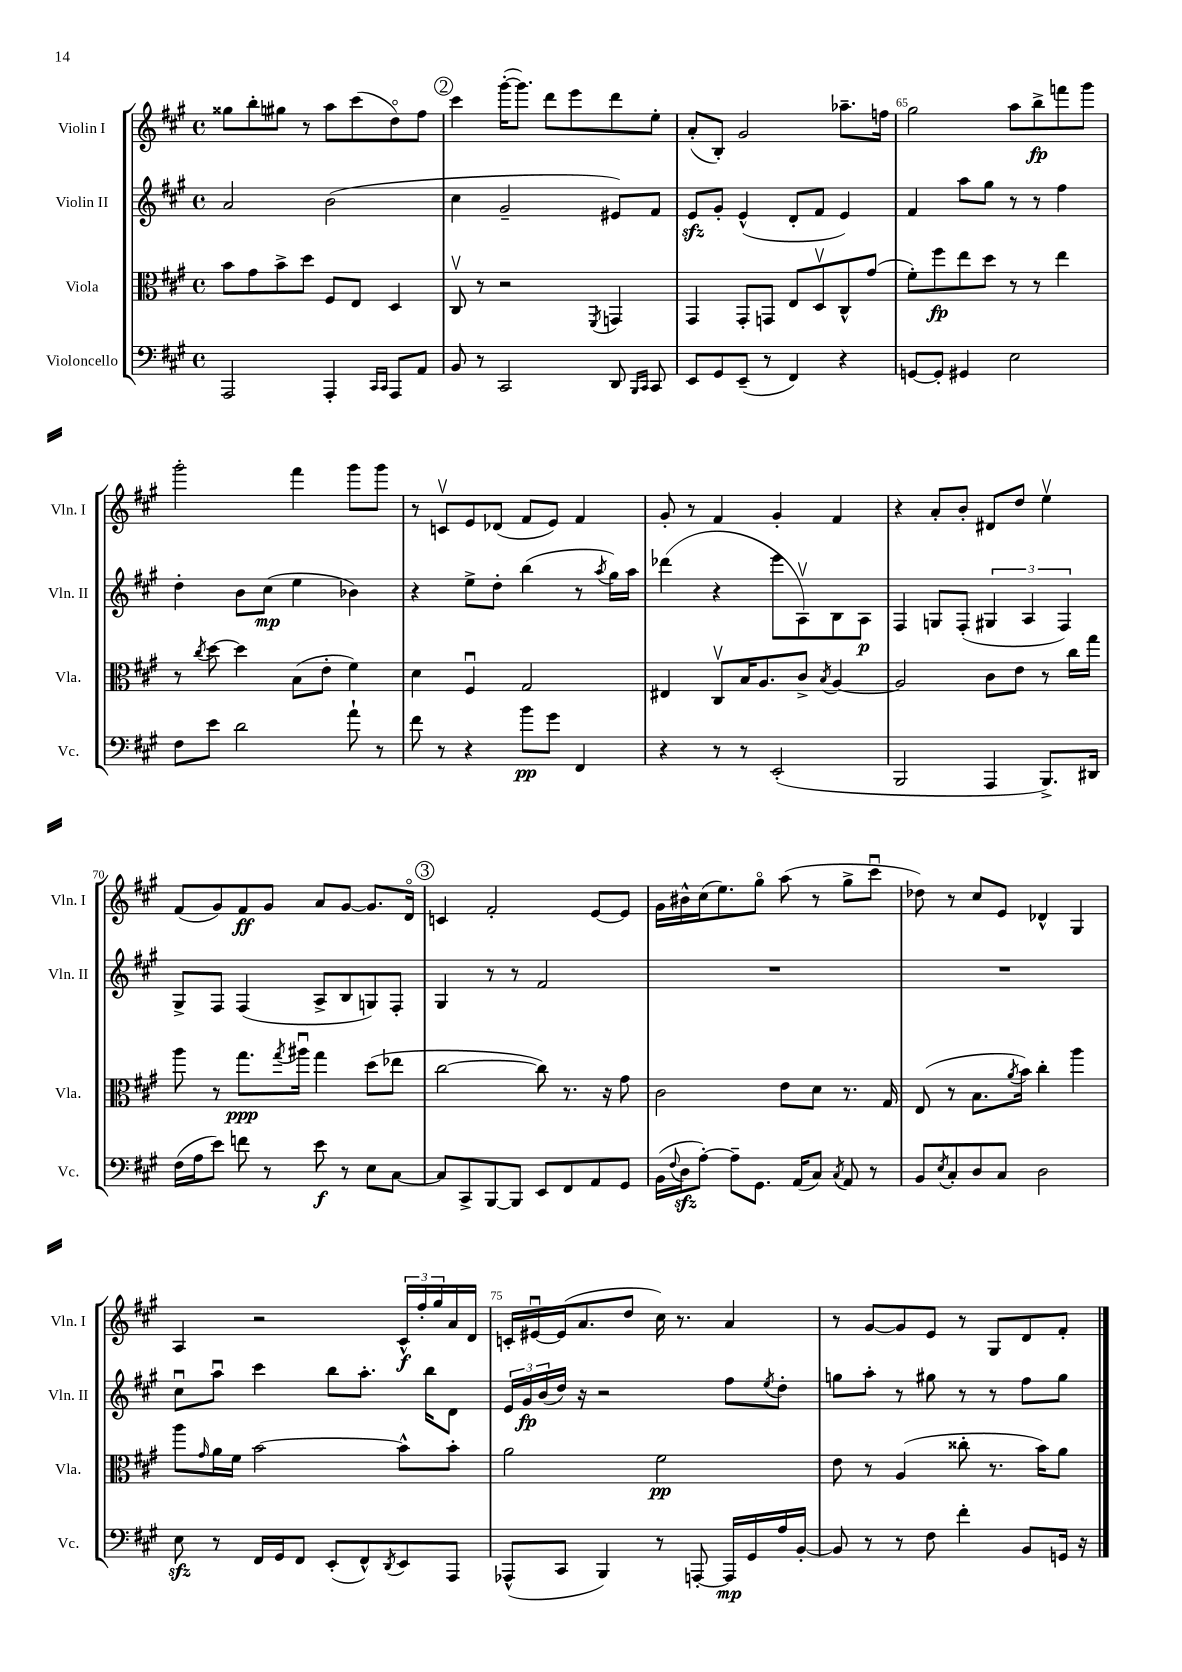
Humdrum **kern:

**kern	**dynam	**kern	**dynam	**kern	**dynam	**kern	**dynam
*part4	*part4	*part3	*part3	*part2	*part2	*part1	*part1
*staff4	*staff4	*staff3	*staff3	*staff2	*staff2	*staff1	*staff1
*I"Violoncello	*	*I"Viola	*	*I"Violin II	*	*I"Violin I	*
*I'Vc.	*	*I'Vla.	*	*I'Vln. II	*	*I'Vln. I	*
*clefF4	*	*clefC3	*	*clefG2	*	*clefG2	*
*k[f#c#g#]	*	*k[f#c#g#]	*	*k[f#c#g#]	*	*k[f#c#g#]	*
*M4/4	*	*M4/4	*	*M4/4	*	*M4/4	*
*met(c)	*	*met(c)	*	*met(c)	*	*met(c)	*
=62	=62	=62	=62	=62	=62	=62	=62
2AAA/	.	8b\L	.	2a/	.	8gg##X\L	.
.	.	8g#\	.	.	.	8bb'\	.
.	.	8b^\	.	.	.	8gg#X\J	.
.	.	8dd\J	.	.	.	8r	.
4AAA'/	.	8F#/L	.	(2b\	.	8aa\L	.
.	.	8E/J	.	.	.	(8ccc#\	.
16qqCC#/LL	.	.	.	.	.	.	.
16qqCC#/JJ	.	.	.	.	.	.	.
8AAA/L	.	4D/	.	.	.	8dd\)	.
8AA/J	.	.	.	.	.	8ff#\J	.
!!LO:REH:place=s1:t=2
=63	=63	=63	=63	=63	=63	=63	=63
8BB/	.	8C#v/	.	4cc#\	.	4ccc#\	.
8r	.	8r	.	.	.	.	.
2CC#/	.	2r	.	2g#~/	.	([16ggg#'\KL	.
.	.	.	.	.	.	8.ggg#\J])	.
.	.	.	.	.	.	8ddd\L	.
.	.	.	.	.	.	8eee\	.
.	.	8qFF#/	.	.	.	.	.
8DD/	.	4GGn/	.	8e#X/L)	.	8ddd\	.
16qqBBB/LL	.	.	.	.	.	.	.
16qqCC#/JJ	.	.	.	.	.	.	.
8CC#/	.	.	.	8f#/J	.	8ee'\J	.
=64	=64	=64	=64	=64	=64	=64	=64
8EE/L	.	4GG#/	.	8ezz/L	.	(8a'/L	.
8GG#/	.	.	.	8g#'/J	.	8B'/J)	.
(8EE~/J	.	8GG#'/L	.	(4e^^/	.	2g#/	.
8r	.	8GGn/J	.	.	.	.	.
4FF#/)	.	8E/L	.	8d'/L	.	.	.
.	.	8Dv/	.	8f#/J	.	.	.
4r	.	8C#^^/	.	4e/)	.	8.aa-X~\L	.
.	.	(8g#/J	.	.	.	.	.
.	.	.	.	.	.	16ffn\Jk	.
=65	=65	=65	=65	=65	=65	=65	=65
[8GGn/L	.	8f#'\L)	.	4f#/	.	2gg#\	.
8GG'/J]	.	8ff#\	fp	.	.	.	.
4GG#X/	.	8ee\	.	8aa\L	.	.	.
.	.	8dd\J	.	8gg#\J	.	.	.
2E\	.	8r	.	8r	.	8aa\L	.
.	.	8r	.	8r	.	8bb^\	fp
.	.	4ee\	.	4ff#\	.	8fffn\	.
.	.	.	.	.	.	8ggg#\J	.
!!LO:LB:g=z
=66	=66	=66	=66	=66	=66	=66	=66
8F#\L	.	8r	.	4dd'\	.	2ggg#'\	.
.	.	8qcc#/	.	.	.	.	.
8e\J	.	[8dd\	.	.	.	.	.
2d\	.	4dd\]	.	8b\L	.	.	.
.	.	.	.	(8cc#\J	mp	.	.
.	.	(8B\L	.	4ee\	.	4fff#\	.
.	.	8e'\J	.	.	.	.	.
8a`\	.	4f#\)	.	4b-X\)	.	8ggg#\L	.
8r	.	.	.	.	.	8ggg#\J	.
=67	=67	=67	=67	=67	=67	=67	=67
8f#\	.	4d\	.	4r	.	8r	.
8r	.	.	.	.	.	8cnv/L	.
4r	.	4F#u/	.	8ee^\L	.	8e/	.
.	.	.	.	8dd'\J	.	(8d-X/J	.
8b\L	pp	2G#/	.	(4bb\	.	8f#/L	.
8g#\J	.	.	.	.	.	8e/J)	.
4FF#/	.	.	.	8r	.	4f#/	.
.	.	.	.	8qaa/	.	.	.
.	.	.	.	16gg#\LL)	.	.	.
.	.	.	.	16aa\JJ	.	.	.
=68	=68	=68	=68	=68	=68	=68	=68
4r	.	4E#X/	.	(4ddd-X\	.	8g#'/	.
.	.	.	.	.	.	8r	.
8r	.	8C#v/L	.	4r	.	4f#/	.
8r	.	16B/K	.	.	.	.	.
.	.	8.A/	.	.	.	.	.
(2EE'/	.	.	.	8eee\L	.	4g#'/	.
.	.	8c#^/J	.	8Av\)	.	.	.
.	.	8qB/	.	.	.	.	.
.	.	[4A/	.	8B\	.	4f#/	.
.	.	.	.	8A\J	p	.	.
=69	=69	=69	=69	=69	=69	=69	=69
2BBB/	.	2A/]	.	4F#/	.	4r	.
.	.	.	.	8Gn/L	.	8a'/L	.
.	.	.	.	(8F#'/J	.	8b'/J	.
4AAA/	.	8c#\L	.	6G#X/	.	8d#X/L	.
.	.	8e\J	.	.	.	8dd/J	.
.	.	.	.	6A/	.	.	.
8.BBB^/L)	.	8r	.	.	.	4eev\	.
.	.	.	.	6F#/)	.	.	.
.	.	16cc#\LL	.	.	.	.	.
16DD#X/Jk	.	16gg#\JJ	.	.	.	.	.
!!LO:LB:g=z
=70	=70	=70	=70	=70	=70	=70	=70
(16F#\LL	.	8aa\	.	8G#^/L	.	(8f#/L	.
16A\J	.	.	.	.	.	.	.
8e\J)	.	8r	.	8F#/J	.	8g#/)	.
8fn\	.	8.gg#\L	ppp	(4F#/	.	8f#/	ff
8r	.	.	.	.	.	8g#/J	.
.	.	8qgg#/	.	.	.	.	.
.	.	16aa#Xu\Jk	.	.	.	.	.
8e\	f	4gg#\	.	8A^/L	.	8a/L	.
8r	.	.	.	8B/	.	[8g#/J	.
8E\L	.	(8dd\L	.	8Gn/)	.	8.g#/L]	.
[8C#\J	.	8ee-X\J	.	8F#'/J	.	.	.
.	.	.	.	.	.	16d/Jk	.
!!LO:REH:place=s1:t=3
=71	=71	=71	=71	=71	=71	=71	=71
8C#/L]	.	[2cc#\	.	4G#/	.	4cn/	.
8CC#^/	.	.	.	.	.	.	.
[8BBB/	.	.	.	8r	.	2f#'/	.
8BBB/J]	.	.	.	8r	.	.	.
8EE/L	.	8cc#\])	.	2f#/	.	.	.
8FF#/	.	8.r	.	.	.	.	.
8AA/	.	.	.	.	.	[8e/L	.
.	.	16r	.	.	.	.	.
8GG#/J	.	8g#\	.	.	.	8e/J]	.
=72	=72	=72	=72	=72	=72	=72	=72
(16BB\LL	.	2c#\	.	1r	.	16g#\LL	.
8qqF#/	.	.	.	.	.	.	.
16Dzz\J	.	.	.	.	.	16b#X^^\	.
[8A'\J)	.	.	.	.	.	(16cc#\J	.
.	.	.	.	.	.	8.ee\)	.
8A~\L]	.	.	.	.	.	.	.
8.GG#\J	.	.	.	.	.	8gg#\J	.
.	.	8e\L	.	.	.	(8aa\	.
(16AA/KL	.	.	.	.	.	.	.
8C#/J)	.	8d\J	.	.	.	8r	.
8qC#/	.	.	.	.	.	.	.
8AA/	.	8.r	.	.	.	8gg#^\L	.
8r	.	.	.	.	.	8ccc#u\J	.
.	.	16G#/	.	.	.	.	.
=73	=73	=73	=73	=73	=73	=73	=73
8BB/L	.	(8E/	.	1r	.	8dd-X\)	.
8qE/	.	.	.	.	.	.	.
8C#'/	.	8r	.	.	.	8r	.
8D/	.	8.B\L	.	.	.	8cc#/L	.
8C#/J	.	.	.	.	.	8e/J	.
.	.	8qa/	.	.	.	.	.
.	.	16b\Jk)	.	.	.	.	.
2D\	.	4cc#'\	.	.	.	4d-X^^/	.
.	.	4aa\	.	.	.	4G#/	.
!!LO:LB:g=z
=74	=74	=74	=74	=74	=74	=74	=74
8Ezz\	.	8aa\L	.	8cc#u\L	.	4A/	.
.	.	16qqg#/	.	.	.	.	.
8r	.	16a\L	.	8aau\J	.	.	.
.	.	16f#\JJ	.	.	.	.	.
16FF#/LL	.	[2b\	.	4ccc#\	.	2r	.
16GG#/J	.	.	.	.	.	.	.
8FF#/J	.	.	.	.	.	.	.
(8EE'/L	.	.	.	8bb\L	.	.	.
8FF#^^/)	.	.	.	8.aa'\J	.	.	.
8qDD/	.	.	.	.	.	.	.
8EE/	.	8b^^\L]	.	.	.	24c#^^/LL	f
.	.	.	.	.	.	24ff#'/	.
.	.	.	.	16bb\KL	.	.	.
.	.	.	.	.	.	24gg#/	.
8AAA/J	.	8b'\J	.	8d\J	.	16a/	.
.	.	.	.	.	.	16d/JJ	.
=75	=75	=75	=75	=75	=75	=75	=75
(8AAA-X^^/L	.	2a\	.	24e/LL	.	16cn'/LL	.
.	.	.	.	24g#/	fp	.	.
.	.	.	.	.	.	[16e#Xu/	.
.	.	.	.	(24b/	.	.	.
8CC#/J	.	.	.	16dd/JJ)	.	(16e#/J]	.
.	.	.	.	16r	.	8.a/	.
4BBB/)	.	.	.	2r	.	.	.
.	.	.	.	.	.	8dd/J	.
8r	.	2f#\	pp	.	.	16cc#\)	.
.	.	.	.	.	.	8.r	.
[8AAAn'/	.	.	.	.	.	.	.
16AAA/LL]	mp	.	.	8ff#\L	.	4a/	.
16GG#/	.	.	.	.	.	.	.
.	.	.	.	8qee/	.	.	.
16A/	.	.	.	8dd'\J	.	.	.
[16BB'/JJ	.	.	.	.	.	.	.
=76	=76	=76	=76	=76	=76	=76	=76
8BB/]	.	8e\	.	8ggn\L	.	8r	.
8r	.	8r	.	8aa'\J	.	[8g#/L	.
8r	.	(4A/	.	8r	.	8g#/]	.
8F#\	.	.	.	8gg#X\	.	8e/J	.
4f#'\	.	8cc##X'\	.	8r	.	8r	.
.	.	8.r	.	8r	.	8G#/L	.
8BB/L	.	.	.	8ff#\L	.	8d/	.
.	.	16b\KL)	.	.	.	.	.
16GGn/Jk	.	8a\J	.	8gg#\J	.	8f#'/J	.
16r	.	.	.	.	.	.	.
==	==	==	==	==	==	==	==
*-	*-	*-	*-	*-	*-	*-	*-
